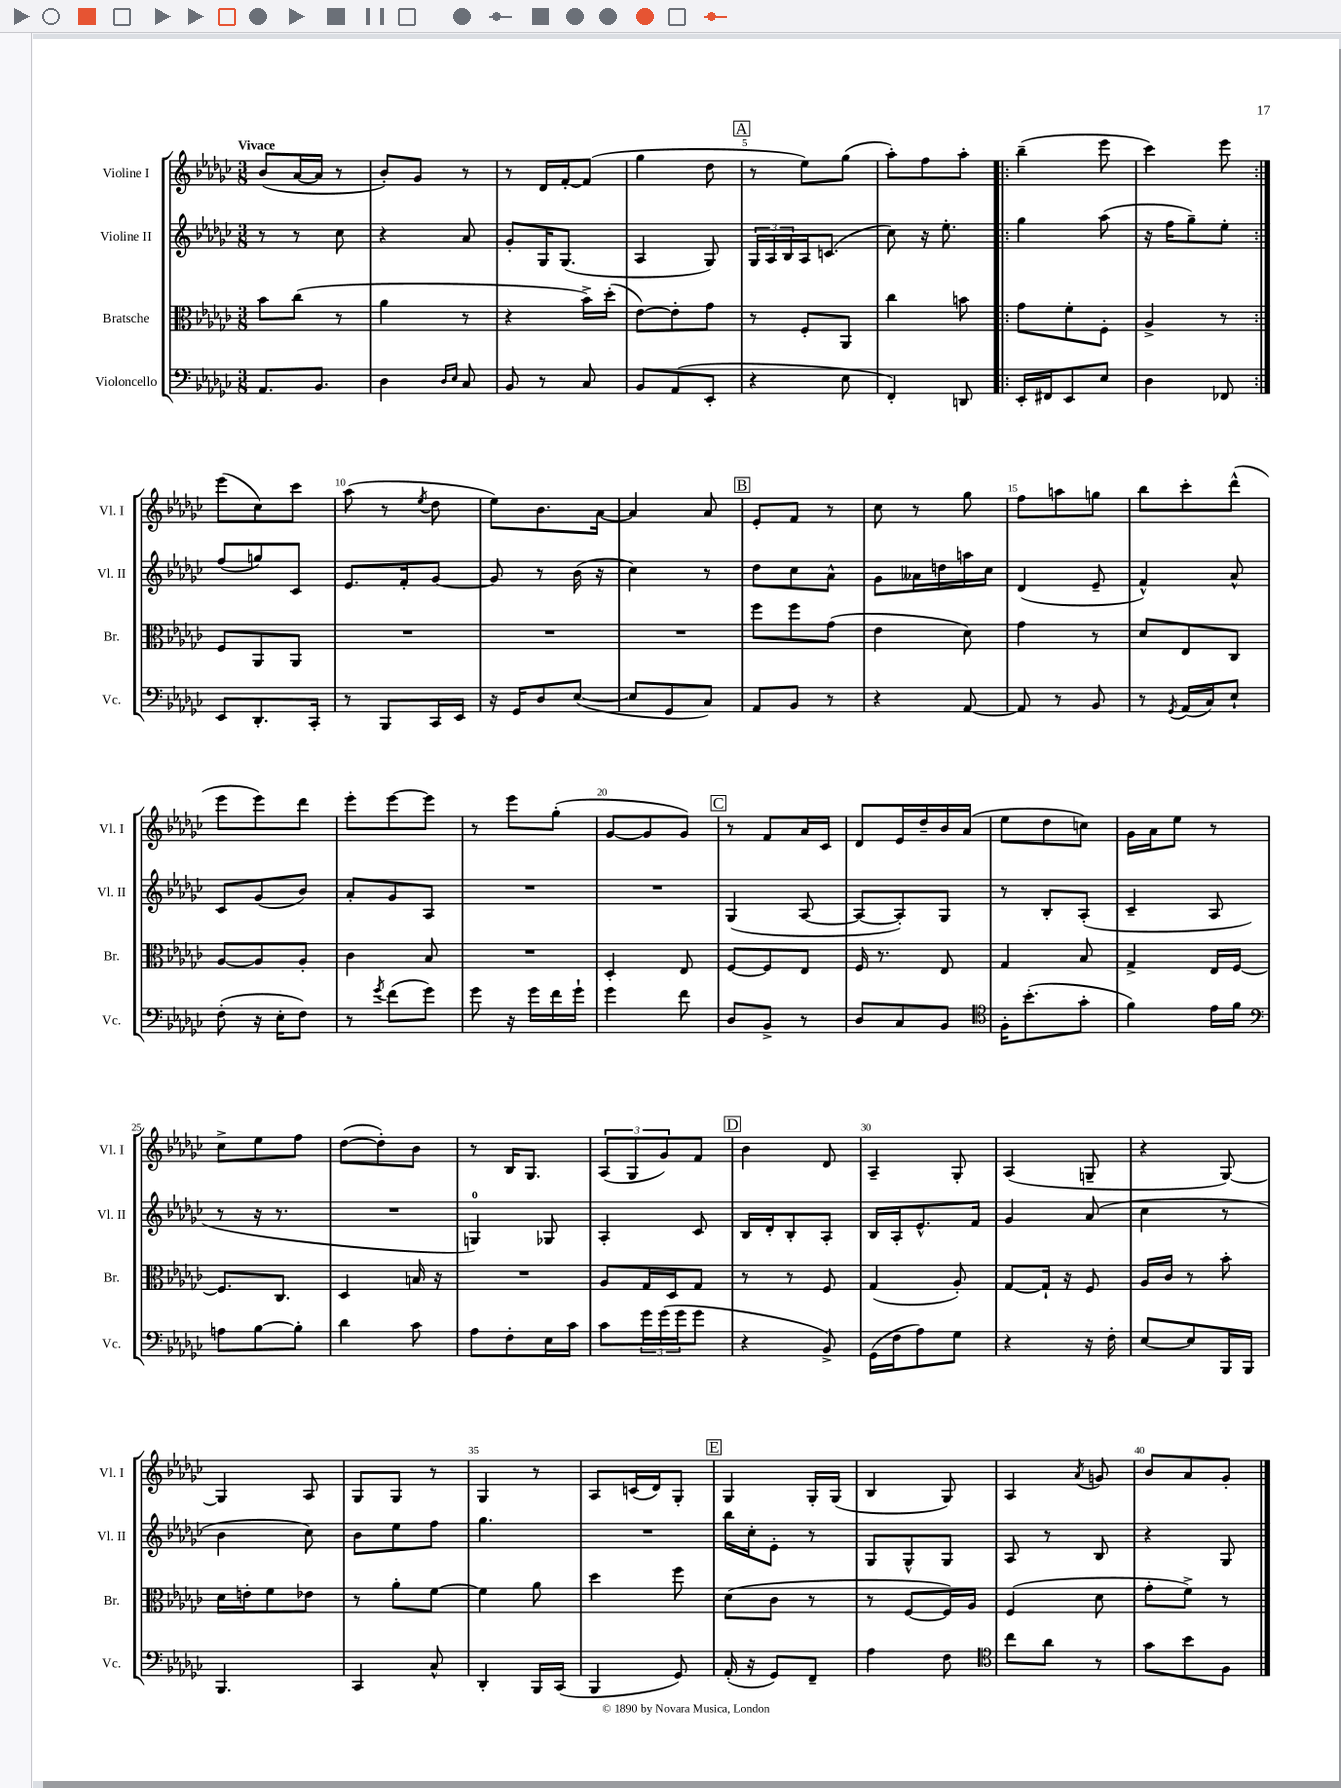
<<
\new StaffGroup <<
\new Staff = "s0" \with { instrumentName = "Violine I" shortInstrumentName = "Vl. I" } {
    \clef treble \key ges \major \numericTimeSignature \time 3/8 \tempo "Vivace"
    bes'8( aes'16~ aes'16 r8 |
    bes'8-.) ges'8 r8 |
    r8 des'16 f'16~-. f'8( |
    ges''4 des''8 |
    \mark \markup { \box "A" } r8 ees''8) ges''8( |
    aes''8-.) f''8 aes''8-. |
    \repeat volta 2 { bes''4--( ees'''8 |
    ces'''4) ees'''8 | }
    ees'''8( ces''8) ces'''8 |
    aes''8( r8 \acciaccatura { ees''8 } des''8 |
    ees''8) bes'8. aes'16~ |
    aes'4 aes'8 |
    \mark \markup { \box "B" } ees'8-. f'8 r8 |
    ces''8 r8 ges''8 |
    f''8 a''8 g''8 |
    bes''8 ces'''8-. des'''8-^( |
    ees'''8 ees'''8) des'''8 |
    ees'''8-. ees'''8~ ees'''8 |
    r8 ees'''8 ges''8-.( |
    ges'8~ ges'8 ges'8) |
    \mark \markup { \box "C" } r8 f'8 aes'16 ces'16 |
    des'8 ees'16 des''16-- bes'16 aes'16( |
    ees''8 des''8 c''8) |
    ges'16 aes'16 ees''8 r8 |
    ces''8-> ees''8 f''8 |
    des''8~( des''8-.) bes'8 |
    r8 bes16 ges8. |
    \tuplet 3/2 { aes8( ges8 ges'8) } f'8 |
    \mark \markup { \box "D" } bes'4 des'8 |
    aes4-- ges8-. |
    aes4( g8-- |
    r4 ges8~) |
    ges4 aes8 |
    ges8 ges8 r8 |
    ges4 r8 |
    aes8 c'16( des'16) ges8-. |
    \mark \markup { \box "E" } ges4 ges16-. ges16( |
    bes4 ges8) |
    aes4 \acciaccatura { aes'8 } g'8 |
    bes'8 aes'8 ges'8-. \bar "|." |
}
\new Staff = "s1" \with { instrumentName = "Violine II" shortInstrumentName = "Vl. II" } {
    \clef treble \key ges \major \numericTimeSignature \time 3/8
    r8 r8 ces''8 |
    r4 aes'8 |
    ges'8-. ges16 ges8.( |
    aes4 ges8) |
    \mark \markup { \box "A" } \tuplet 3/2 { ges16 aes16 bes16 } aes16 c'8.( |
    ces''8) r16 ees''8.-. |
    \repeat volta 2 { ges''4 aes''8( |
    r16 f''16 ges''8--) ees''8-. | }
    f''8( g''8) ces'8 |
    ees'8. f'16-. ges'8~ |
    ges'8 r8 bes'16( r16 |
    ces''4) r8 |
    \mark \markup { \box "B" } des''8 ces''8 aes'8-^ |
    ges'8 aeses'16 d''16 a''16 ces''16 |
    des'4( ees'8-- |
    f'4-^) aes'8-^ |
    ces'8 ges'8( bes'8) |
    aes'8-. ges'8 aes8 |
    R4. |
    R4. |
    \mark \markup { \box "C" } ges4( aes8~ |
    aes8~ aes8-.) ges8 |
    r8 bes8-. aes8-.( |
    ces'4-- aes8 |
    r8 r16 r8. |
    R4. |
    g4-0) ges8 |
    aes4-. ces'8 |
    \mark \markup { \box "D" } bes16 des'16-. bes8-. aes8-. |
    bes16 aes16-. ees'8.-^ f'16 |
    ges'4 aes'8( |
    ces''4 r8 |
    bes'4 ces''8) |
    bes'8 ees''8 f''8 |
    ges''4. |
    R4. |
    \mark \markup { \box "E" } bes''16 ces''16-. ees'8-. r8 |
    ges8 ges8-^ ges8 |
    aes8 r8 bes8 |
    r4 ges8 \bar "|." |
}
\new Staff = "s2" \with { instrumentName = "Bratsche" shortInstrumentName = "Br." } {
    \clef alto \key ges \major \numericTimeSignature \time 3/8
    bes'8 ces''8( r8 |
    aes'4 r8 |
    r4 bes'16->) des''16-.( |
    ees'8~) ees'8-. ges'8 |
    \mark \markup { \box "A" } r8 f8-. aes,8 |
    ces''4 b'8 |
    \repeat volta 2 { ges'8 f'8-. f8-. |
    aes4-> r8 | }
    f8 aes,8 aes,8 |
    R4. |
    R4. |
    R4. |
    \mark \markup { \box "B" } f''8 f''8 ges'8( |
    ees'4 des'8) |
    ges'4 r8 |
    des'8 ees8 ces8 |
    aes8~ aes8 aes8-. |
    ces'4 bes8 |
    R4. |
    des4-. ees8 |
    \mark \markup { \box "C" } f8~ f8 ees8 |
    f16 r8. ees8 |
    ges4 bes8 |
    ges4-> ees16 f16~ |
    f8. ces8. |
    des4 b16 r16 |
    R4. |
    aes8 ges16 des16 ges8 |
    \mark \markup { \box "D" } r8 r8 f8 |
    ges4( aes8-.) |
    ges8~ ges16-! r16 f8 |
    aes16 ces'16 r8 bes'8-. |
    des'16 e'16-. f'8 ees'8 |
    r8 aes'8-. f'8~ |
    f'4 aes'8 |
    des''4 f''8 |
    \mark \markup { \box "E" } des'8( ces'8 r8 |
    r8 f8~ f16) aes16 |
    f4( des'8 |
    ges'8-. f'8->) r8 \bar "|." |
}
\new Staff = "s3" \with { instrumentName = "Violoncello" shortInstrumentName = "Vc." } {
    \clef bass \key ges \major \numericTimeSignature \time 3/8
    aes,8. bes,8. |
    des4 \grace { des16 ees16 } ces8 |
    bes,8 r8 ces8 |
    bes,8 aes,8( ees,8-. |
    \mark \markup { \box "A" } r4 ees8 |
    f,4-.) d,8 |
    \repeat volta 2 { ees,16-. fis,16 ees,8 ees8 |
    des4 fes,8 | }
    ees,8 des,8.-. ces,16-. |
    r8 bes,,8 ces,16 ees,16 |
    r16 ges,16 des8 ees8~( |
    ees8 ges,8 ces8) |
    \mark \markup { \box "B" } aes,8 bes,8 r8 |
    r4 aes,8~ |
    aes,8 r8 bes,8 |
    r8 \acciaccatura { ges,8 } aes,16( ces16) ees8-! |
    f8-.( r16 ees16-. f8) |
    r8 \acciaccatura { ges'8 } f'8( ges'8) |
    ges'8 r16 ges'16 f'16 ges'16-! |
    ges'4 f'8 |
    \mark \markup { \box "C" } des8 bes,8-> r8 |
    des8 ces8 bes,8 |
    \clef tenor f16-. bes'8.-.( ges'8-. |
    f'4) ees'16 f'16 |
    \clef bass a8 bes8~ bes8-. |
    des'4 ces'8 |
    aes8 f8-. ees16 ces'16 |
    ces'8 \tuplet 3/2 { ges'16 ges'16( ges'16 } ges'8 |
    \mark \markup { \box "D" } r4 bes,8->) |
    ges,16( f16 aes8) ges8 |
    r4 r16 f16-. |
    ees8~ ees8 bes,,16 bes,,16 |
    bes,,4. |
    ces,4 ces8-^ |
    des,4-. bes,,16 ces,16( |
    bes,,4 ges,8) |
    \mark \markup { \box "E" } aes,16-.( r16 ges,8) f,8-- |
    aes4 f8 |
    \clef tenor ces''8 aes'8 r8 |
    ges'8 bes'8 f8 \bar "|." |
}
>>
>>
\layout { \context { \Score \override BarNumber.break-visibility = ##(#f #t #t) barNumberVisibility = #(every-nth-bar-number-visible 5) } }
